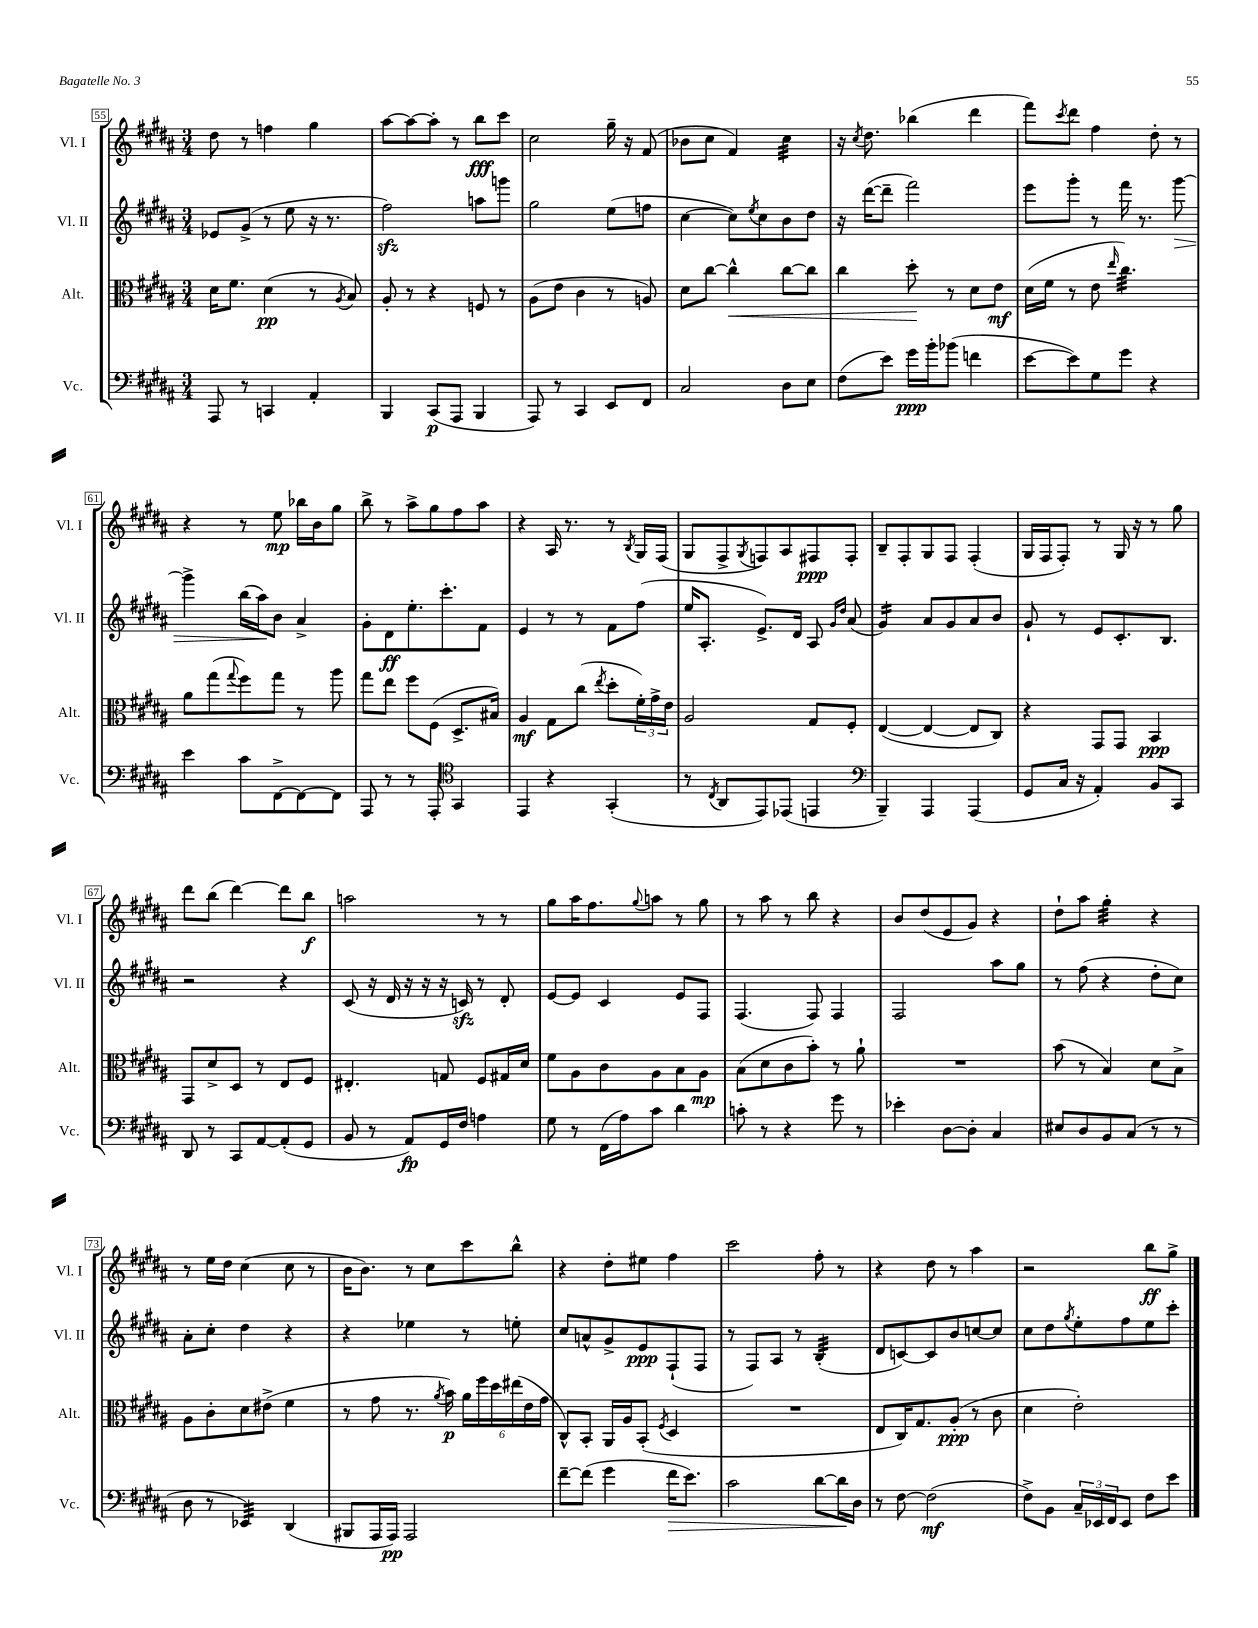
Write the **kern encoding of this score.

**kern	**kern	**kern	**kern
*staff4	*staff3	*staff2	*staff1
*clefF4	*clefC3	*clefG2	*clefG2
*k[f#c#g#d#a#]	*k[f#c#g#d#a#]	*k[f#c#g#d#a#]	*k[f#c#g#d#a#]
*M3/4	*M3/4	*M3/4	*M3/4
8AAA#	16d#	8e-	8dd#
.	8.f#	.	.
8r	.	(8g#^	8r
4CC	(4d#	8r	4ff
.	.	8ee	.
4AA#'	8r	16r	4gg#
.	.	8.r	.
.	8qA#	.	.
.	8B)	.	.
=	=	=	=
4BBB	8A#'	2ff#)	[8aa#
.	8r	.	8aa#_
(8CC#	4r	.	8aa#']
8AAA#	.	.	8r
4BBB	8F	8aa	8bb
.	8r	8ggg	8ccc#
=	=	=	=
8AAA#)	(8A#	2gg#	2cc#
8r	8e	.	.
4CC#	4c#	.	.
8EE	8r	(8ee	16gg#~
.	.	.	16r
8FF#	8A)	8ff	(8f#
=	=	=	=
2C#	8d#	[4cc#	8b-
.	[8cc#	.	8cc#
.	4cc#^^]	8cc#])	4f#)
.	.	8qee	.
.	.	8cc#	.
8D#	[8cc#	8b	4cc#
8E	8cc#]	8dd#	.
=	=	=	=
(8F#	4cc#	16r	16r
.	.	.	8qcc#
.	.	([16ddd#	8.dd#
8e)	.	8ddd#~]	.
16g#	8dd#'	2fff#)	(4bb-
16b'	.	.	.
(8b-	8r	.	.
4f	8d#	.	4ddd#
.	8e	.	.
=	=	=	=
[8e	(16d#	8eee	8fff#)
.	16f#	.	.
.	.	.	8qccc#
8e])	8r	8ggg#'	8ddd#
8G#	8e	8r	4ff#
.	16qqee	.	.
8g#	4.cc#)	16fff#	.
.	.	8.r	.
4r	.	.	8dd#'
.	.	[8ggg#	8r
=	=	=	=
4e	8a#	4ggg#^]	4r
.	(8gg#	.	.
.	8qqgg#	.	.
8c#	8ff#)	(16bb	8r
.	.	16aa#)	.
[8FF#^	8gg#	8b	8ee
8FF#_	8r	4a#^	16bb-
.	.	.	16b
8FF#]	8aa#	.	8gg#
=	=	=	=
8AAA#	8gg#	8g#'	8bb^
8r	8ee	8d#	8r
8r	8ff#	8.ee'	8aa#^
8AAA#'	(8F#	.	8gg#
.	.	8.ccc#'	.
*clefC4	*	*	*
4GG#	8.D#^	.	8ff#
.	.	8f#	8aa#
.	16B#)	.	.
=	=	=	=
4EE	4A#	4e	4r
4r	8G#	8r	16A#
.	.	.	8.r
.	(8cc#	8r	.
.	8qee	.	.
(4GG#'	8dd#'	8f#	8r
.	.	.	8qB
.	24f#')	(8ff#	16G#
.	24g#^	.	.
.	.	.	(16F#
.	24e	.	.
=	=	=	=
8r	2A#	16ee	8G#
.	.	8.A#'	.
8qC#	.	.	.
8AA#	.	.	8F#^
.	.	.	8qG#
8EE)	.	8.e^)	8F)
(8EE-	.	.	8A#
.	.	16d#	.
4EE	8G#	8A#	8F#
.	.	16qqg#	.
.	.	16qqdd#	.
.	8F#'	(8a#	8F#'
=	=	=	=
*clefF4	*	*	*
4BBB~)	([4E	4g#)	8B~
.	.	.	8F#'
4AAA#	4E_	8a#	8G#
.	.	8g#	8F#
(4AAA#	8E]	8a#	(4F#'
.	8C#)	8b	.
=	=	=	=
8GG#	4r	8g#`	16G#
.	.	.	16F#
16C#	.	8r	8F#')
16r	.	.	.
4AA#')	8GG#	8e	8r
.	8GG#	8.c#'	16G#
.	.	.	16r
8BB	4BB	.	8r
.	.	8.B	.
8CC#	.	.	8gg#
=	=	=	=
8DD#	8GG#	2r	8ddd#
8r	8d#^	.	(8bb
8CC#	8D#	.	[4ddd#)
[8AA#	8r	.	.
(8AA#']	8E	4r	8ddd#]
8GG#	8F#	.	8bb
=	=	=	=
8BB	4.E#'	(8c#	2aa
8r	.	16r	.
.	.	16d#	.
8AA#)	.	16r	.
.	.	16r	.
16GG#	8G	16r	.
16F#	.	16c)	.
4A	8F#	8r	8r
.	16G#	8d#'	8r
.	16d#	.	.
=	=	=	=
8G#	8f#	[8e	8gg#
8r	8A#	8e]	16aa#
.	.	.	8.ff#
(16FF#	8c#	4c#	.
16A#)	.	.	.
.	.	.	8qqgg#
8c#	8A#	.	8aa
4d#	8B	8e	8r
.	8A#	8F#	8gg#
=	=	=	=
8c'	(8B	(4.F#	8r
8r	8d#	.	8aa#
4r	8c#	.	8r
.	8b')	8F#)	8bb
8g#	8r	4F#	4r
8r	8a#`	.	.
=	=	=	=
4e-'	2.r	2F#	8b
.	.	.	(8dd#
[8D#	.	.	8e
8D#']	.	.	8g#)
4C#	.	8aa#	4r
.	.	8gg#	.
=	=	=	=
8E#	(8b	8r	8dd#`
8D#	8r	(8ff#	8aa#
8BB	4B)	4r	4gg#'
(8C#	.	.	.
8r	8d#	8dd#'	4r
8r	8B^	8cc#)	.
=	=	=	=
8D#	8A#	8a#'	8r
8r	8c#'	8cc#'	16ee
.	.	.	16dd#
4EE-)	8d#	4dd#	(4cc#
.	(8e#^	.	.
(4DD#	4f#	4r	8cc#
.	.	.	8r
=	=	=	=
8BBB#	8r	4r	16b
.	.	.	8.b)
16AAA#	8g#	.	.
16AAA#)	.	.	.
2AAA#	8.r	4ee-	8r
.	.	.	8cc#
.	8qa#	.	.
.	16b)	.	.
.	24a#	8r	8ccc#
.	24ff#	.	.
.	24dd#	.	.
.	(24ee#	8ee'	8bb^^
.	24e	.	.
.	24g#	.	.
=	=	=	=
[8f#~	8C#^^)	8cc#	4r
(8f#]	8BB'	8a^^	.
4g#	16AA#	8g#^	8dd#'
.	16A#	.	.
.	(8BB'	8e	8ee#
.	8qF#	.	.
16f#	4D#	(8F#`	4ff#
8.e)	.	.	.
.	.	8F#	.
=	=	=	=
2c#	2.r	8r	2ccc#
.	.	8F#)	.
.	.	8A#	.
.	.	8r	.
[8d#	.	(4B'	8ff#'
16d#]	.	.	8r
16D#	.	.	.
=	=	=	=
8r	8E	8d#	4r
[8F#	16C#)	[8c)	.
.	8.G#	.	.
(2F#]	.	8c]	8dd#
.	(8A#'	8b	8r
.	8r	[8cc	4aa#
.	8c#	8cc]	.
=	=	=	=
8F#^)	4d#	8cc#	2r
8BB	.	8dd#	.
.	.	8qgg#	.
24C#~	2e')	8ee'	.
24EE-	.	.	.
24FF#	.	.	.
8EE-	.	8ff#	.
8F#	.	8ee	8bb
8e	.	8ccc#'	8gg#^
==	==	==	==
*-	*-	*-	*-
